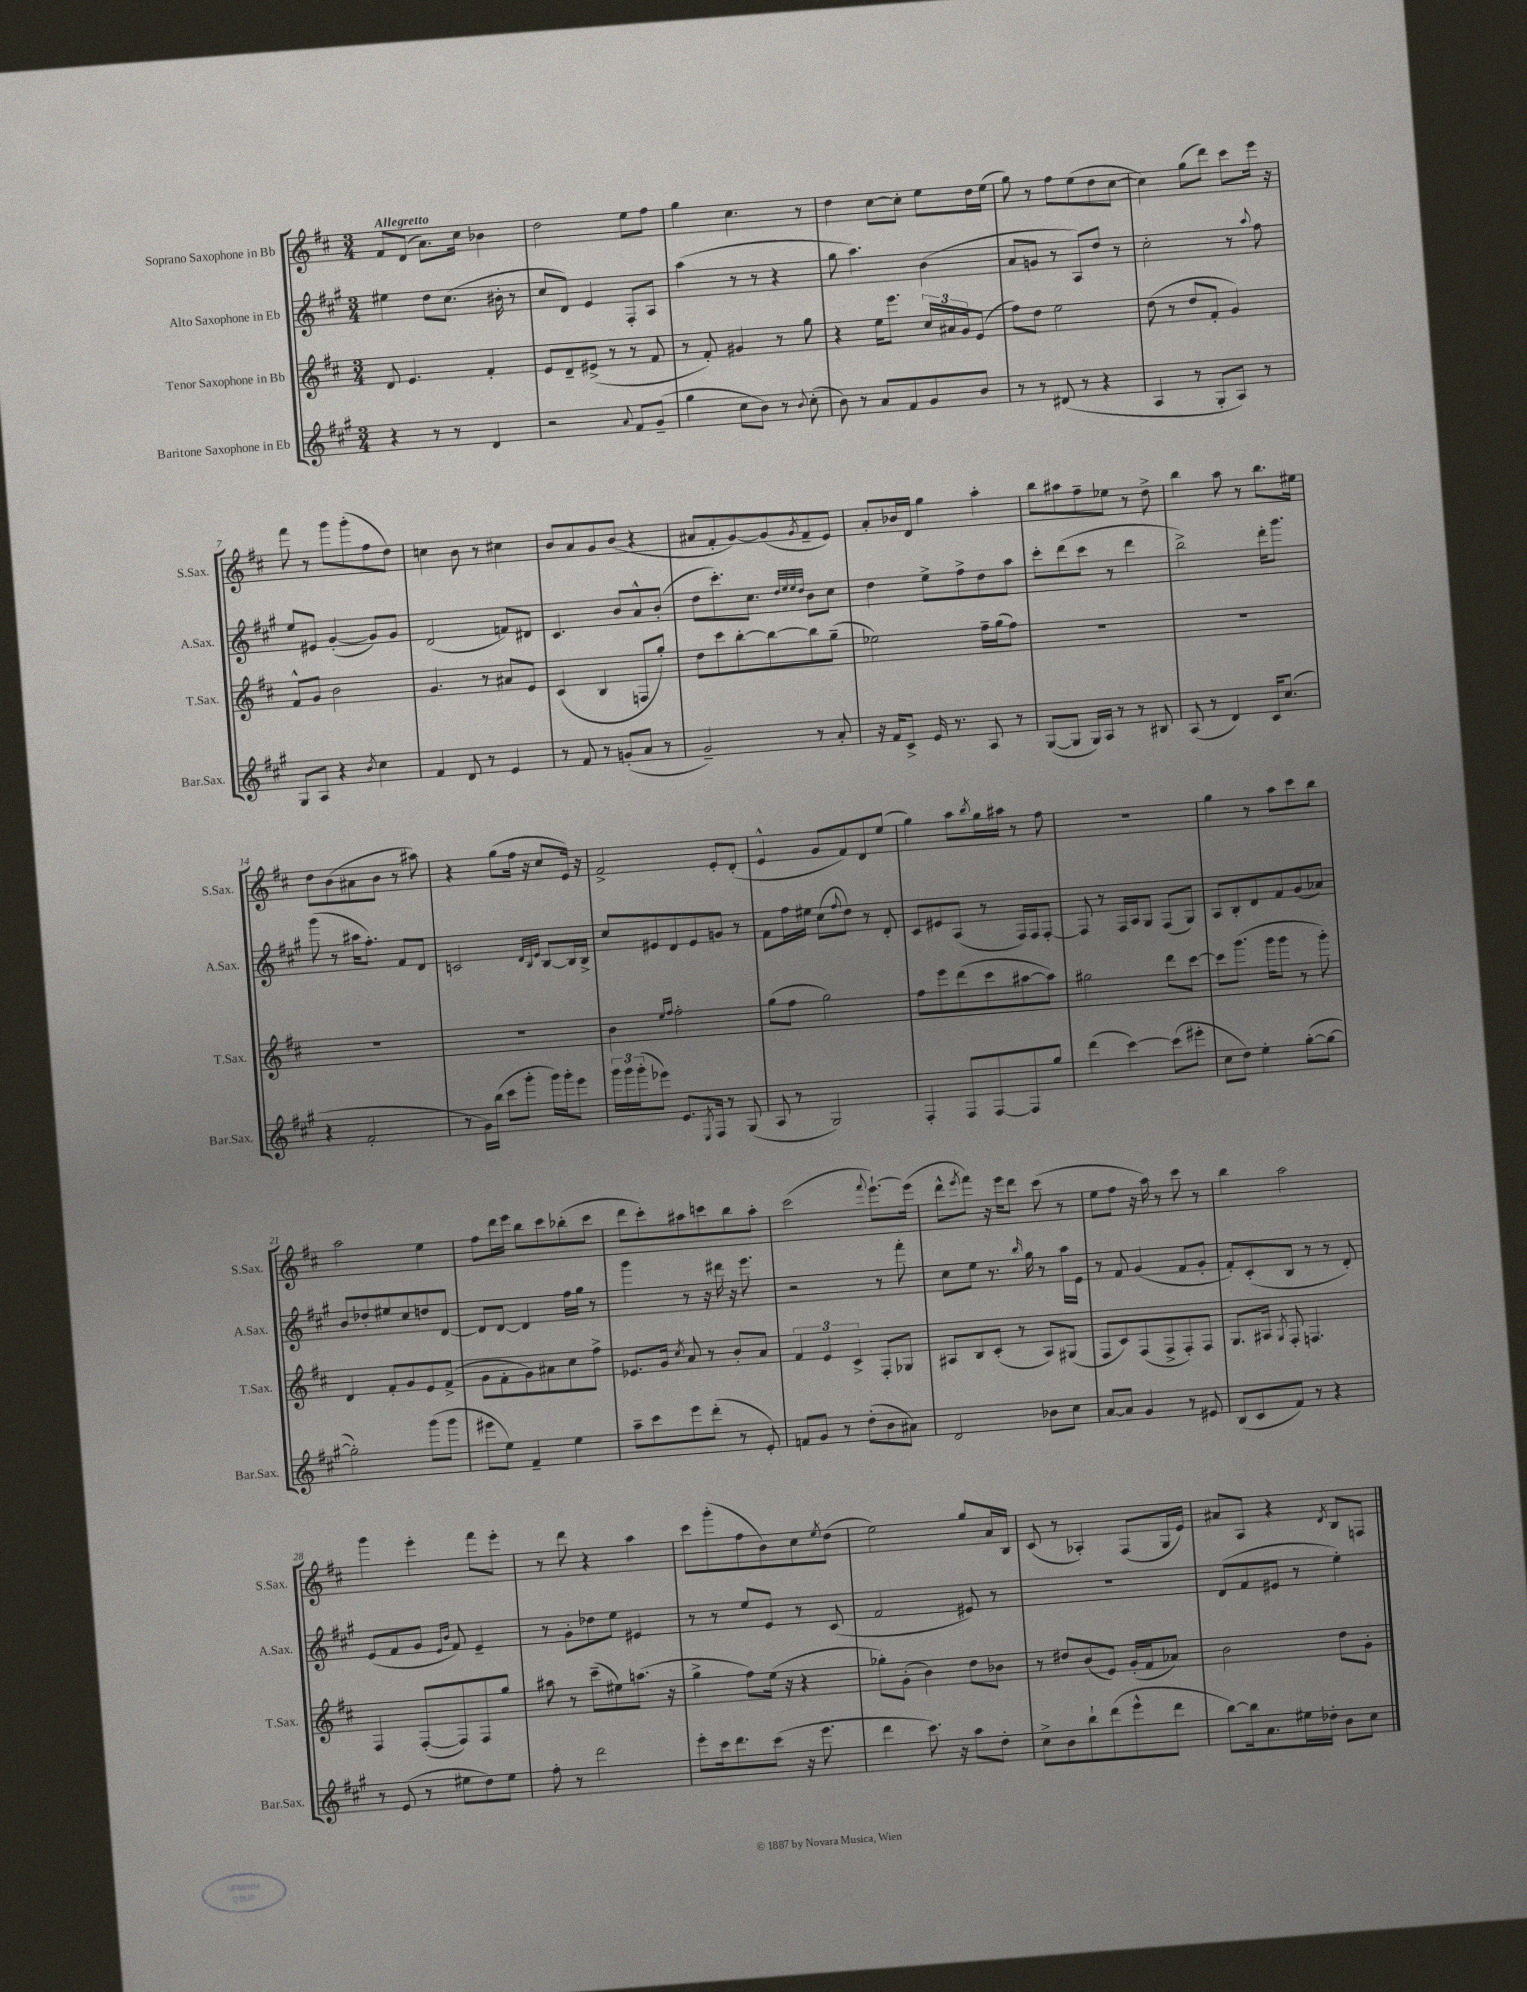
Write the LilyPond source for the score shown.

<<
\new StaffGroup <<
\new Staff = "s0" \with { instrumentName = "Soprano Saxophone in Bb" shortInstrumentName = "S.Sax." } {
    \clef treble \key d \major \numericTimeSignature \time 3/4 \tempo "Allegretto"
    fis'8 d'8( a'8.) cis''16 bes'4 |
    d''2 e''8 fis''8 |
    g''4 cis''4. r8 |
    d''4 cis''8~ cis''8-. e''8 d''16 e''16( |
    g''8) r8 fis''8 e''8( d''8 cis''8~ |
    cis''4) g''8( d'''8) cis'''8 e'''16 r16 |
    fis'''8 r8 g'''8 g'''8-.( fis''8 d''8) |
    c''4 b'8 r8 cis''4 |
    b'8 a'8 g'8 b'8( r4 |
    ais'8 fis'8-. g'8~) g'8( \acciaccatura { g'8 } fis'8-- e'8) |
    a'8-. bes'16 d'16 g''4 a''4-. |
    b''8 ais''8 fis''8-- ees''8 r8 d''8-> |
    b''4 a''8 r8 b''8. eis''16 |
    d''8 b'8( ais'8 b'8 r8 ais''8) |
    r4 g''8( fis''16 r16 cis''8 e'16) r16 |
    fis'2-> e'8-. d'8-.( |
    e'4-^ g'8 fis'8) d'8 e''8( |
    g''4) a''8 \acciaccatura { b''8 } g''16 ais''16 r8 fis''8 |
    R2. |
    g''4 r8 a''8 cis'''8 b''8 |
    a''2 e''4 |
    fis''8 d'''16 e'''16 b''8 cis'''8 bes''8-.( cis'''8 |
    d'''8 cis'''8-.) ais''8 c'''8 b''8 ais''8-. |
    cis'''2( \appoggiatura { fis'''8 } e'''8.~-!) e'''16( |
    d'''8-^ \acciaccatura { e'''8 } fis'''8) r16 e'''16 d'''8 cis'''8( r8 |
    e''8 fis''8 r16 a''16) r8 cis'''8 r8 |
    b''4 a''2 |
    g'''4 e'''4-. fis'''8 e'''8-. |
    r8 d'''8 r4 a''4 |
    cis'''8 g'''8-.( fis''8 b'8) cis''8 \acciaccatura { e''8 } d''8( |
    e''2) g''8 a'16 b16 |
    cis'8( r8 aes4-.) fis8( g16 e'16) |
    ais'8 a8 r4 \acciaccatura { d'8 } b8 f8 \bar "|." |
}
\new Staff = "s1" \with { instrumentName = "Alto Saxophone in Eb" shortInstrumentName = "A.Sax." } {
    \clef treble \key a \major \numericTimeSignature \time 3/4
    eis''4 d''8 cis''8.( bis'16-. r8 |
    cis''8 d'8) e'4 fis8-. a8 |
    a''4( r8 r8 r4 |
    gis''8 a''4.) b'4( |
    a'8 g'8 r8 a8) d''8 r8 |
    cis''2-. r8 \appoggiatura { a''8 } fis''8 |
    e''8 eis'8 gis'4~-.( gis'8) gis'8 |
    d'2( f'8) dis'8 |
    cis'4. b'8 a'8-^ b'8-.( |
    d''8 cis'''8.-.) cis''8. \grace { d''32 e''32 e''32 d''32 } b'8 cis''8 |
    d''4 e''8-> fis''8-> d''8 a''8 |
    cis'''8-. d'''8( cis'''8 r8 d'''4 |
    b''2->) d'''16-. gis'''8. |
    gis'''8( r8 ais''16 fis''8.-.) fis'8 d'8 |
    c'2 \grace { d'32 b32 e'32 } b8~ b16 b16-> |
    cis''8 eis'8 d'8 eis'8 g'8 r8 |
    fis'8 fis''16 eis''16 cis''8( \appoggiatura { fis''8 } d''8) r8 d'8-. |
    cis'8 eis'8 a8( r8 fis16) fis16 fis8~-. |
    fis8 r8 fis16 a16 gis8 fis8( gis8) |
    a8 b8-. d'8 fis'8 gis'8( aes'8) |
    b'8 des''8-. eis''8 cis''8 d''8 d'8~ |
    d'8 d'8~ d'4 fis''16 gis''16 r8 |
    gis'''4 r8 r16 dis'''16 r16 e'''8. |
    r2 r8 fis'''8-. |
    cis''8 e''8 r8. \grace { b''16 } gis''16 r8 a''16 e'16 |
    r8 fis'8 gis'4( fis'8 gis'8-. |
    fis'8-.) cis'8-.( b8 r8 r8 d'8-.) |
    e'8( fis'8 gis'8 \grace { e'16 b'16 } fis'8) e'4-- |
    r8 gis'8-. des''8 e''8 eis'4 |
    r8 r8 e''8 e'8 r8 cis'8( |
    fis'2 eis'8) r8 |
    R2. |
    d'8( fis'8 eis'8 r8 e''4-.) \bar "|." |
}
\new Staff = "s2" \with { instrumentName = "Tenor Saxophone in Bb" shortInstrumentName = "T.Sax." } {
    \clef treble \key d \major \numericTimeSignature \time 3/4
    d'8 e'4. fis'4-. |
    e'8 d'8-- eis'8->( r8 r8 fis'8 |
    r8 fis'8-.) gis'4 r8 g''8 |
    r4 e''16 e'''8. \tuplet 3/2 { cis''16 ais'16 g'16 } e'8( |
    fis''8) d''8 e''2 |
    d''8( r8 d''8 fis'8-. g'4) |
    fis'8-^ g'8 b'2 |
    g'4. r8 ais'8 e'8 |
    cis'4( b4 f8 g''8-.) |
    d''8 cis'''8 b''8~-. b''8~ b''8 g''8--( |
    ees''2) fis''16-- g''16( fis''8) |
    R2. |
    R2. |
    R2. |
    R2. |
    b'4 \grace { e''16 fis''16 } fis''2-. |
    g''8( fis''8 g''2) |
    fis''8 e'''8 d'''8( cis'''8 ais''8~ ais''8) |
    gis''2 d'''8 cis'''8~ |
    cis'''8 g'''8.( g'''16 g'''8 r8 g'''8-.) |
    d'4 fis'8-. g'8 e'8 fis'8->( |
    g'8 fis'8-. g'8) ais'8 cis''8 fis''8-> |
    ees'8. g'16 \acciaccatura { cis''8 } a'8 r8 b'8-. a'8 |
    \tuplet 3/2 { fis'4 e'4 cis'4-> } fis8-. ges8 |
    ais8 b8 cis'8-.( r8 ais8) gis8( |
    fis8 cis'8) fis8( fis8-> fis8-.) fis8 |
    g8. ais16 \acciaccatura { g8 } fis8-. f4. |
    fis4 fis8~-.( fis8) fis8 g''8 |
    ais''8 r8 cis'''8--( eis''8) a''8.( r16 |
    g''4-> fis''8) e''16( r16 r4 |
    ges''8-.) g'8-.( b'4) d''8 bes'8 |
    r8 dis''8 b'8( e'8) g'16-.( fis'16 aes'8) |
    b'2 d''8 g'8-. \bar "|." |
}
\new Staff = "s3" \with { instrumentName = "Baritone Saxophone in Eb" shortInstrumentName = "Bar.Sax." } {
    \clef treble \key a \major \numericTimeSignature \time 3/4
    r4 r8 r8 d'4 |
    r2 \appoggiatura { a'8 } fis'8 gis'8--( |
    gis''4 cis''8 b'8) r8 \appoggiatura { b'8 } cis''8-.( |
    b'8) r8 a'8 fis'8 gis'8 b'8 |
    r8 r8 dis'8( r8 r4 |
    a4 r8 gis8-. a8) r8 |
    gis8 a8 r4 \acciaccatura { b'8 } cis''4 |
    fis'4 d'8 r8 e'4 |
    r8 fis'8 r8 g'8-.( a'8 r8 |
    gis'2--) r8 a'8-. |
    r16 fis'16 cis'8-> e'16 r8. a8 r8 |
    gis8~( gis8 gis16) a16 r8 r8 bis8 |
    a8( r8 d'4) cis'16 cis''8.( |
    r4 fis'2-. |
    r8 gis'16) b''16( cis'''8 gis'''8-. gis'''16) gis'''16-. e'''8 |
    \tuplet 3/2 { gis'''16 gis'''16 gis'''16-.( } ees'''8) e'8. \acciaccatura { e8 } fis16 r8 gis8( |
    a8 r8 gis2) |
    fis4-. fis8 fis8~ fis8 gis''8 |
    d'''4( cis'''4~) cis'''8( eis'''8-. |
    cis''8 d''8) e''4-. gis''8~-.( gis''8~ |
    gis''2-.) gis'''8( gis'''8 |
    eis'''8 e''8) fis'4-- e''4 |
    a''8-- cis'''8 e'''8 d'''8-.( r8 e'8-.) |
    f'8 gis'8 r8 d''8-.( b'8 ais'8) |
    d'2 bes'8 cis''8 |
    a'8~ a'8 gis'4 r8 eis'8 |
    b8( cis'8 fis'8) r8 r4 |
    r8 e'8( r8 eis''8 d''8) eis''8 |
    fis''8-. r8 d'''2 |
    e'''8-. cis'''16 d'''8. cis'''8( r16 e'''8. |
    d'''4 cis'''8.) r16 a''8 d''8-. |
    cis''8-> b'8 b''8-! d'''8( e'''8-^ d'''8 |
    b''8~) b''16 a'8. eis''16 des''16-. b'8 cis''8 \bar "|." |
}
>>
>>
